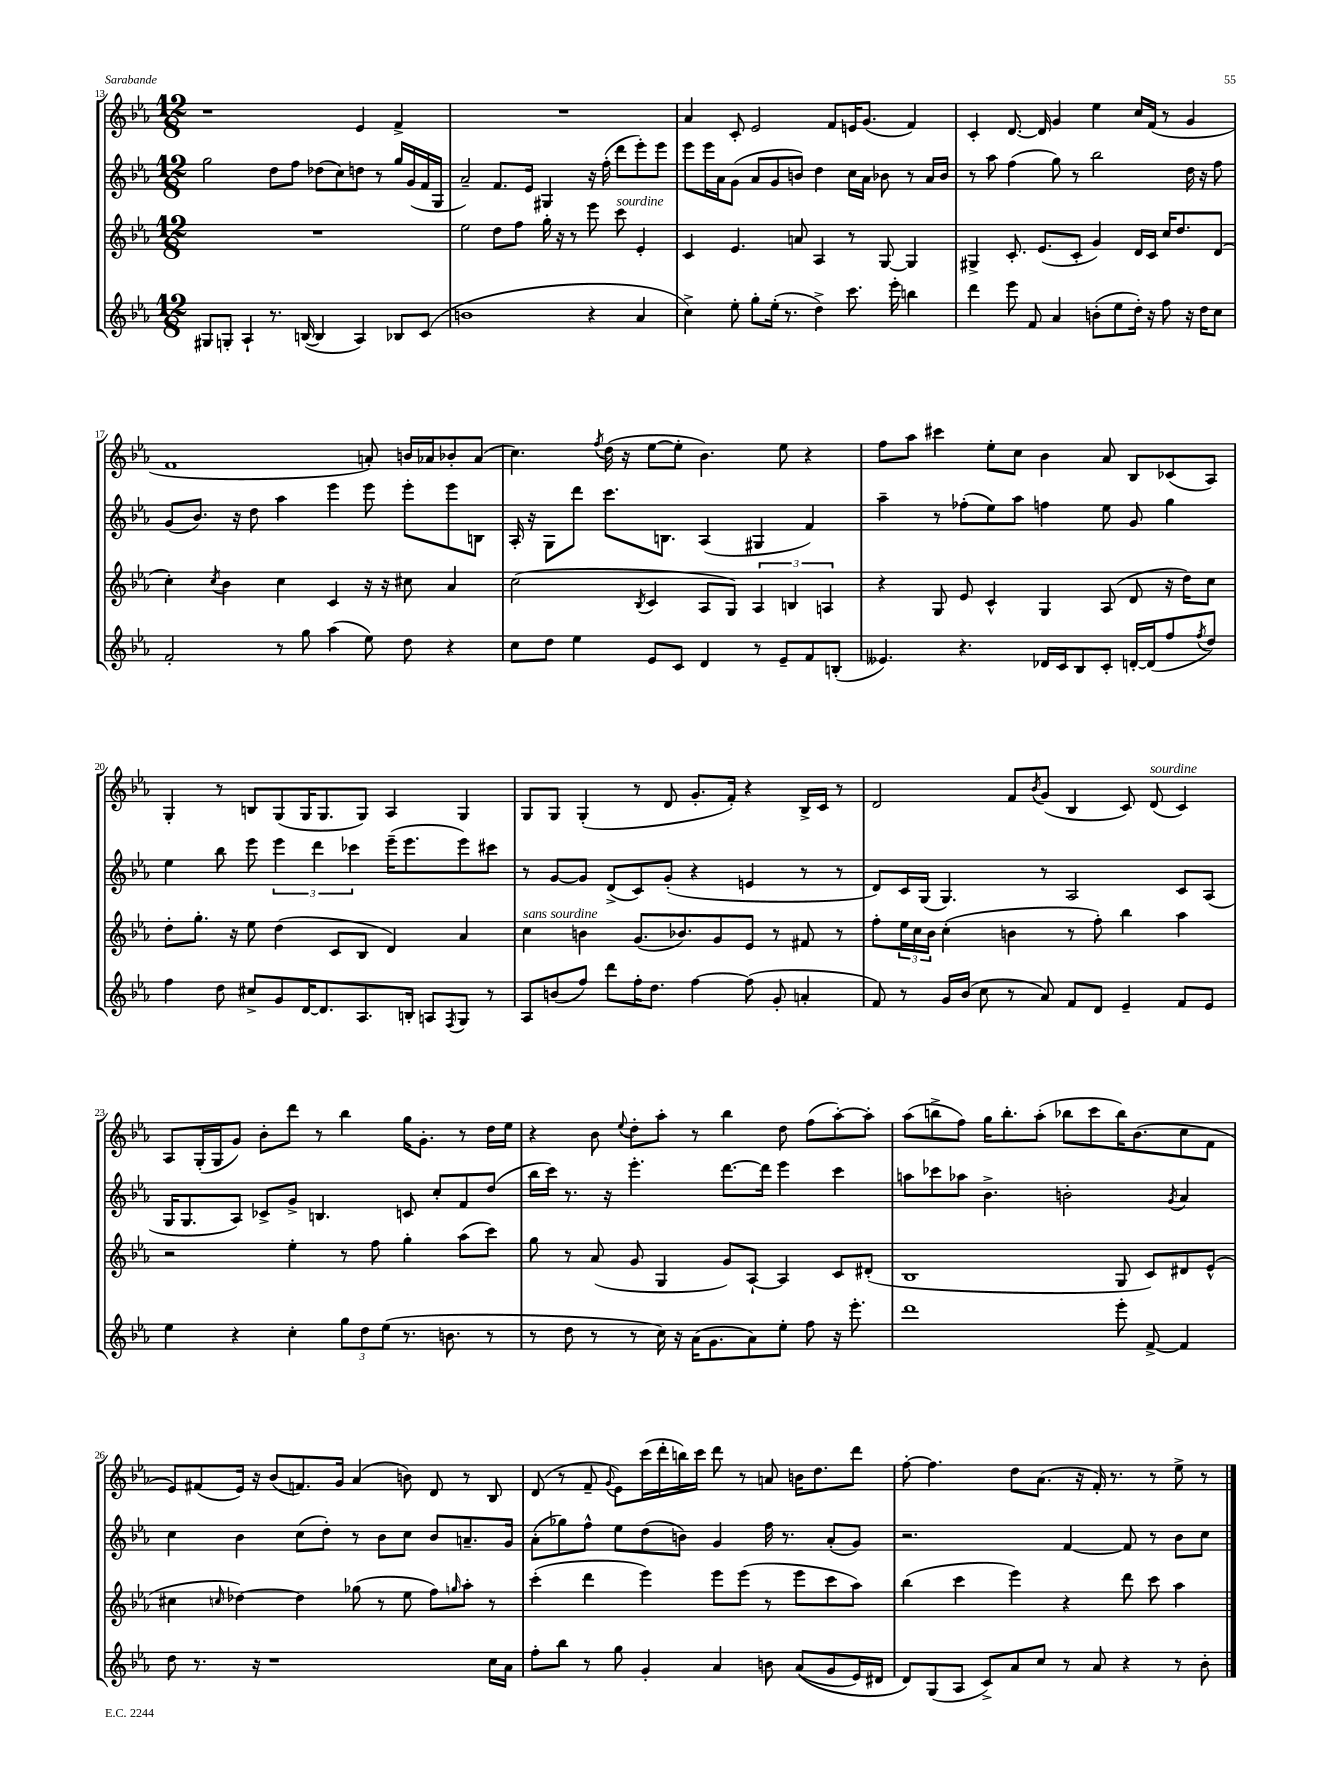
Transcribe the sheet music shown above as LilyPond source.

<<
\new StaffGroup <<
\new Staff = "s0" {
    \clef treble \key ees \major \numericTimeSignature \time 12/8
    r1 ees'4 f'4-> |
    R1. |
    aes'4 c'8-. ees'2 f'8 e'16 g'8.( f'4) |
    c'4-. d'8.~ d'16 g'4 ees''4 c''16 f'16( r8 g'4 |
    f'1 a'8-.) b'16 aes'16 bes'8-. aes'8( |
    c''4.) \acciaccatura { f''8 } d''16( r16 ees''8~ ees''8-. bes'4.) ees''8 r4 |
    f''8 aes''8 cis'''4 ees''8-. c''8 bes'4 aes'8 bes8 ces'8( aes8) |
    g4-. r8 b8 g8( g16 g8. g8) aes4 g4 |
    g8 g8 g4-.( r8 d'8 g'8.-. f'16-.) r4 bes16-> c'16 r8 |
    d'2 f'8 \acciaccatura { bes'8 } g'8( bes4 c'8) d'8^\markup { \italic "sourdine" }( c'4) |
    aes8 g16-.( g16 g'8) bes'8-. d'''8 r8 bes''4 g''16 g'8.-. r8 d''16 ees''16 |
    r4 bes'8 \appoggiatura { ees''8 } d''8-. aes''8-. r8 bes''4 d''8 f''8( aes''8~-.) aes''8-. |
    aes''8( b''8-> f''8) g''16 b''8.-. aes''8-.( bes''8 c'''8 bes''16) bes'8.( c''8 f'8 |
    ees'8) fis'8( ees'16) r16 bes'8( f'8.) g'16 aes'4( b'8) d'8 r8 bes8 |
    d'8( r8 f'8-- \appoggiatura { g'8 } ees'8) c'''16( d'''16-. b''16) c'''16 d'''8 r8 a'8 b'16 d''8. d'''8 |
    f''8~-. f''4. d''8 aes'8.( r16 f'16-.) r8. r8 ees''8-> r8 \bar "|." |
}
\new Staff = "s1" {
    \clef treble \key ees \major \numericTimeSignature \time 12/8
    g''2 d''8 f''8 des''8( c''8) d''8 r8 g''16 g'16( f'16 g16 |
    aes'2--) f'8. ees'16 gis4 r16 f''16-.( d'''8 ees'''8-.) ees'''8 |
    ees'''8 ees'''16 aes'16 g'8( aes'8 g'8 b'8) d''4 c''16 aes'16 bes'8 r8 aes'16 bes'16 |
    r8 aes''8 f''4( g''8) r8 bes''2 d''16 r16 f''8 |
    g'8( bes'8.) r16 d''8 aes''4 ees'''4 ees'''8 ees'''8-. ees'''8 b8 |
    aes16-. r16 g8 d'''8 c'''8. b8. aes4( gis4 f'4) |
    aes''4-- r8 fes''8-.( ees''8) aes''8 f''4 ees''8 g'8 g''4 |
    ees''4 bes''8 ees'''8 \tuplet 3/2 { ees'''4 d'''4 ces'''4 } ees'''16--( ees'''8. ees'''8) cis'''8 |
    r8 g'8~ g'8 d'8->( c'8) g'8-.( r4 e'4 r8 r8 |
    d'8) c'16 g16( g4.) r8 aes2 c'8 aes8( |
    g16 g8. aes8) ces'8-> g'8-> b4. c'8 c''8-. f'8 d''8( |
    bes''16 c'''16) r8. r16 ees'''4.-. d'''8.~ d'''16 ees'''4 c'''4 |
    a''8 ces'''8 aes''8 bes'4.-> b'2-. \acciaccatura { g'8 } aes'4 |
    c''4 bes'4 c''8( d''8-.) r8 bes'8 c''8 bes'8 a'8.-- g'16 |
    aes'8-.( ges''8) f''8-^ ees''8 d''8( b'8) g'4 f''16 r8. aes'8-.( g'8) |
    r2. f'4~ f'8 r8 bes'8 c''8 \bar "|." |
}
\new Staff = "s2" {
    \clef treble \key ees \major \numericTimeSignature \time 12/8
    R1. |
    ees''2 d''8 f''8 g''16-. r16 r8 ees'''8 c'''8^\markup { \italic "sourdine" } ees'4-. |
    c'4 ees'4. a'8 aes4 r8 g8~ g4 |
    gis4-> c'8.-. ees'8.( c'8-. g'4) d'16 c'16 c''16 d''8. d'8( |
    c''4-.) \acciaccatura { c''8 } bes'4 c''4 c'4 r16 r16 cis''8 aes'4 |
    c''2( \acciaccatura { bes8 } c'4 aes8 g8) \tuplet 3/2 { aes4 b4 a4 } |
    r4 g8 ees'8 c'4-^ g4 aes8( d'8 r16 d''16) c''8 |
    d''8-. g''8.-. r16 ees''8 d''4( c'8 bes8 d'4) aes'4 |
    c''4^\markup { \italic "sans sourdine" } b'4 g'8.( bes'8.) g'8 ees'8 r8 fis'8 r8 |
    f''8-. \tuplet 3/2 { ees''16 c''16 bes'16 } c''4-.( b'4 r8 f''8-.) bes''4 aes''4 |
    r2 ees''4-. r8 f''8 g''4-. aes''8( c'''8) |
    g''8 r8 aes'8( g'8 g4 g'8) aes8~-! aes4 c'8 dis'8-.( |
    bes1 g8 c'8) dis'8 ees'8-^( |
    cis''4 \grace { c''16 } des''4~) des''4 ges''8( r8 ees''8 f''8) \grace { g''16 } aes''8-. r8 |
    c'''4-.( d'''4 ees'''4) ees'''8 ees'''8( r8 ees'''8 c'''8 aes''8) |
    bes''4( c'''4 ees'''4) r4 d'''8 c'''8 aes''4 \bar "|." |
}
\new Staff = "s3" {
    \clef treble \key ees \major \numericTimeSignature \time 12/8
    gis8 g8-. aes4-! r8. b16~( b4 aes4) bes8 c'8( |
    b'1 r4 aes'4 |
    c''4->) ees''8-. g''8-. ees''16-.( r8. d''4->) c'''8. ees'''16-. b''4 |
    d'''4 ees'''8 f'8 aes'4 b'8-.( ees''8 d''16-.) r16 f''8 r16 d''16 c''8 |
    f'2-. r8 g''8 aes''4( ees''8) d''8 r4 |
    c''8 d''8 ees''4 ees'8 c'8 d'4 r8 ees'8-- f'8 b8-.( |
    eeses'4.) r4. des'16 c'16 bes8 c'8-. d'16~-. d'16( f''8 \acciaccatura { f''8 } d''8) |
    f''4 d''8 cis''8-> g'8 d'16~ d'8. aes8. b16-. a8 \acciaccatura { f8 } g8 r8 |
    aes8 b'8( f''8) d'''8 f''16-. d''8. f''4~ f''8( g'8-. a'4-. |
    f'8) r8 g'16 bes'16( c''8 r8 aes'8) f'8 d'8 ees'4-- f'8 ees'8 |
    ees''4 r4 c''4-. \tuplet 3/2 { g''8 d''8 ees''8( } r8. b'8. r8 |
    r8 d''8 r8 r8 c''16) r16 aes'16( g'8. aes'8) ees''8-. f''8 r16 ees'''8.-. |
    d'''1 ees'''8-. f'8~-> f'4 |
    d''8 r8. r16 r1 c''16 aes'16 |
    f''8-. bes''8 r8 g''8 g'4-. aes'4 b'8 aes'8(\( g'8 ees'16) dis'16 |
    d'8\) g8( aes8 c'8->) aes'8 c''8 r8 aes'8 r4 r8 bes'8-. \bar "|." |
}
>>
>>
\layout { \context { \Score currentBarNumber = #13 } }
